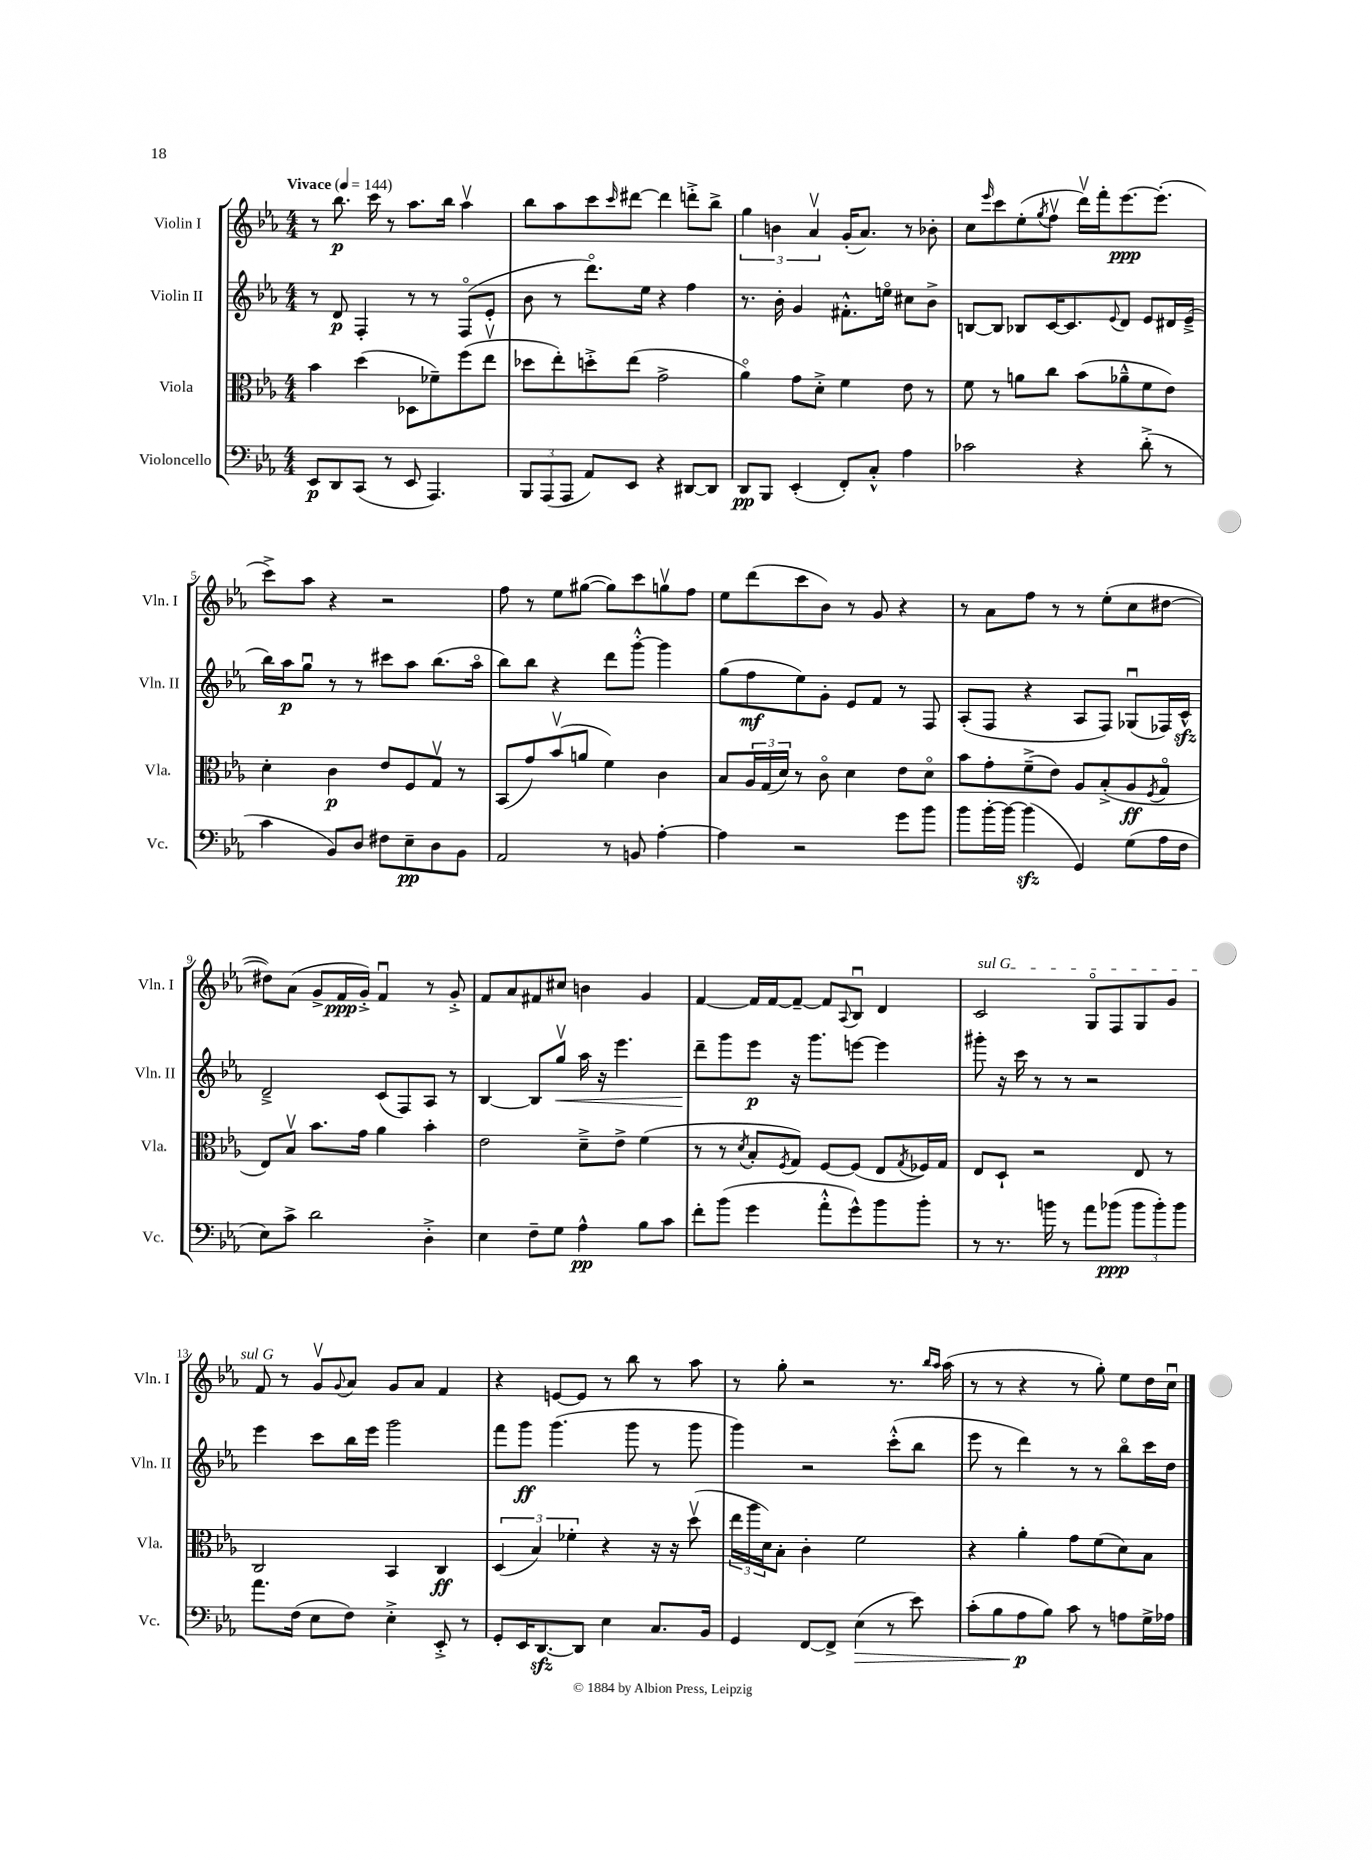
<<
\new StaffGroup <<
\new Staff = "s0" \with { instrumentName = "Violin I" shortInstrumentName = "Vln. I" } {
    \clef treble \key ees \major \numericTimeSignature \time 4/4 \tempo "Vivace" 4 = 144
    r8 bes''8.\p c'''16 r8 aes''8. bes''16 aes''4\upbow |
    bes''8 aes''8 c'''8 \grace { c'''16 } dis'''8~ dis'''4 d'''8-.-> bes''8-> |
    \tuplet 3/2 { g''4 b'4 aes'4\upbow } g'16-.( aes'8.) r8 bes'8-. |
    c''8 \grace { ees'''16 } c'''8 ees''8-.( \acciaccatura { g''8 } f''8\upbow d'''16\upbow) f'''16-. ees'''8.~\ppp ees'''8.-.( |
    c'''8->) aes''8 r4 r2 |
    f''8 r8 ees''8 gis''8~( gis''8) c'''8 g''8\upbow f''8 |
    ees''8 d'''8( c'''8 bes'8) r8 g'8 r4 |
    r8 aes'8 f''8 r8 r8 ees''8-.( c''8 dis''8~ |
    dis''8) aes'8( g'8-> f'16\ppp g'16-.->) f'4\downbow r8 g'8-.-> |
    f'8 aes'8 fis'8 cis''8 b'4 g'4 |
    f'4~ f'16 f'16~ f'8~-- f'8 \appoggiatura { aes8 } bes8\downbow d'4 |
    \once \override TextSpanner.bound-details.left.text = \markup { \italic "sul G" } c'2\startTextSpan g8\flageolet f8 g8 g'8 |
    f'8\stopTextSpan r8 g'8\upbow \appoggiatura { g'8 } aes'8 g'8 aes'8 f'4 |
    r4 e'8~ e'8 r8 bes''8 r8 aes''8 |
    r8 g''8-. r2 r8. \grace { bes''16 aes''16 } aes''16( |
    r8 r8 r4 r8 g''8-.) ees''8 d''16 c''16\downbow \bar "|." |
}
\new Staff = "s1" \with { instrumentName = "Violin II" shortInstrumentName = "Vln. II" } {
    \clef treble \key ees \major \numericTimeSignature \time 4/4
    r8 d'8\p f4-. r8 r8 f8\flageolet( ees'8-. |
    bes'8 r8 d'''8.\flageolet) ees''16 r4 f''4 |
    r8. bes'16-. g'4 fis'8.-.-^ e''16\flageolet cis''8 bes'8-> |
    b8~ b8 bes8 c'16~ c'8. \appoggiatura { ees'8 } d'8 ees'8 dis'16 ees'16--->( |
    bes''16) aes''16\p g''8\downbow r8 r8 cis'''8 aes''8 bes''8.( aes''16\flageolet |
    bes''8) bes''8 r4 d'''8 g'''8~-.-^ g'''4 |
    g''8( f''8\mf ees''8) g'8-. ees'8 f'8 r8 f8 |
    aes8-.( f8 r4 aes8 f8) ges8\downbow( fes16) c'16-^\sfz |
    d'2---> c'8( f8) aes8 r8 |
    bes4~ bes8 g''8\upbow\< aes''16 r16 ees'''4. |
    d'''8--\! g'''8 ees'''8\p r16 g'''8. e'''8~ e'''4 |
    gis'''8-. r16 c'''16 r8 r8 r2 |
    ees'''4 c'''8 bes''16 ees'''16 g'''2 |
    f'''8 g'''8\ff g'''4.( g'''8 r8 g'''8 |
    g'''4) r2 c'''8-.-^( bes''8 |
    ees'''8 r8 d'''4) r8 r8 bes''8\flageolet c'''16 d''16 \bar "|." |
}
\new Staff = "s2" \with { instrumentName = "Viola" shortInstrumentName = "Vla." } {
    \clef alto \key ees \major \numericTimeSignature \time 4/4
    bes'4 d''4( des8 fes'8--) f''8( ees''8\upbow |
    des''8 ees''8-.) d''8-.-> ees''8( g'2-> |
    aes'4\flageolet) g'8 d'8-.-> f'4 ees'8 r8 |
    f'8 r8 a'8 c''8 bes'8( aes'8---^ f'8 ees'8) |
    d'4-. c'4\p ees'8 f8 g8\upbow r8 |
    bes,8( g'8) bes'8\upbow( a'8 f'4) c'4 |
    bes8 \tuplet 3/2 { aes16 g16( d'16) } r8 c'8\flageolet d'4 ees'8 d'8\flageolet |
    bes'8 g'8-. f'8--->( ees'8) aes8 bes8-.->( aes8\ff \acciaccatura { f8 } g8\flageolet |
    ees8) bes8\upbow bes'8. g'16 aes'4 bes'4-. |
    ees'2 d'8---> ees'8-> f'4( |
    r8 r8 \acciaccatura { d'8 } bes8-. \acciaccatura { f8 } g8) f8~ f8( ees8 \acciaccatura { g8 } fes16) g16 |
    ees8 d8-! r2 ees8 r8 |
    c2 bes,4 c4\ff |
    \tuplet 3/2 { d4( bes4) fes'4-. } r4 r16 r16 d''8\upbow( |
    \tuplet 3/2 { ees''16 aes''16 d'16) } bes8-. c'4-. f'2 |
    r4 aes'4-. g'8 f'8( d'8) bes8 \bar "|." |
}
\new Staff = "s3" \with { instrumentName = "Violoncello" shortInstrumentName = "Vc." } {
    \clef bass \key ees \major \numericTimeSignature \time 4/4
    ees,8\p d,8 c,8( r8 ees,8 aes,,4.) |
    \tuplet 3/2 { bes,,8 aes,,8( aes,,8 } aes,8) ees,8 r4 dis,8~ dis,8 |
    d,8\pp bes,,8 ees,4-.( f,8-.) c8-.-^ aes4 |
    ces'2 r4 d'8-.->( r8 |
    c'4 bes,8) d8 fis8 ees8--\pp d8 bes,8 |
    aes,2 r8 b,8 aes4~-. |
    aes4 r2 g'8 bes'8 |
    bes'8 bes'16~-. bes'16~ bes'4\sfz( g,4) g8( aes16 f16 |
    ees8) c'8-> d'2 d4-.-> |
    ees4 f8-- g8 aes4-^\pp bes8 c'8 |
    f'8-. bes'8( g'4 aes'8-.-^ g'8-^) bes'8 bes'8-. |
    r8 r8. b'16 r8 aes'8 bes'8\ppp( \tuplet 3/2 { bes'8 bes'8-.) bes'8 } |
    aes'8. f16( ees8 f8) ees4-.-> ees,8-.-> r8 |
    g,8-. ees,16 d,8.~\sfz d,8 ees4 c8. bes,16 |
    g,4 f,8~ f,8-> ees4\>( r8 ees'8) |
    c'8-.( bes8 aes8\p\! bes8) c'8 r8 a8 g16-> aes16 \bar "|." |
}
>>
>>
